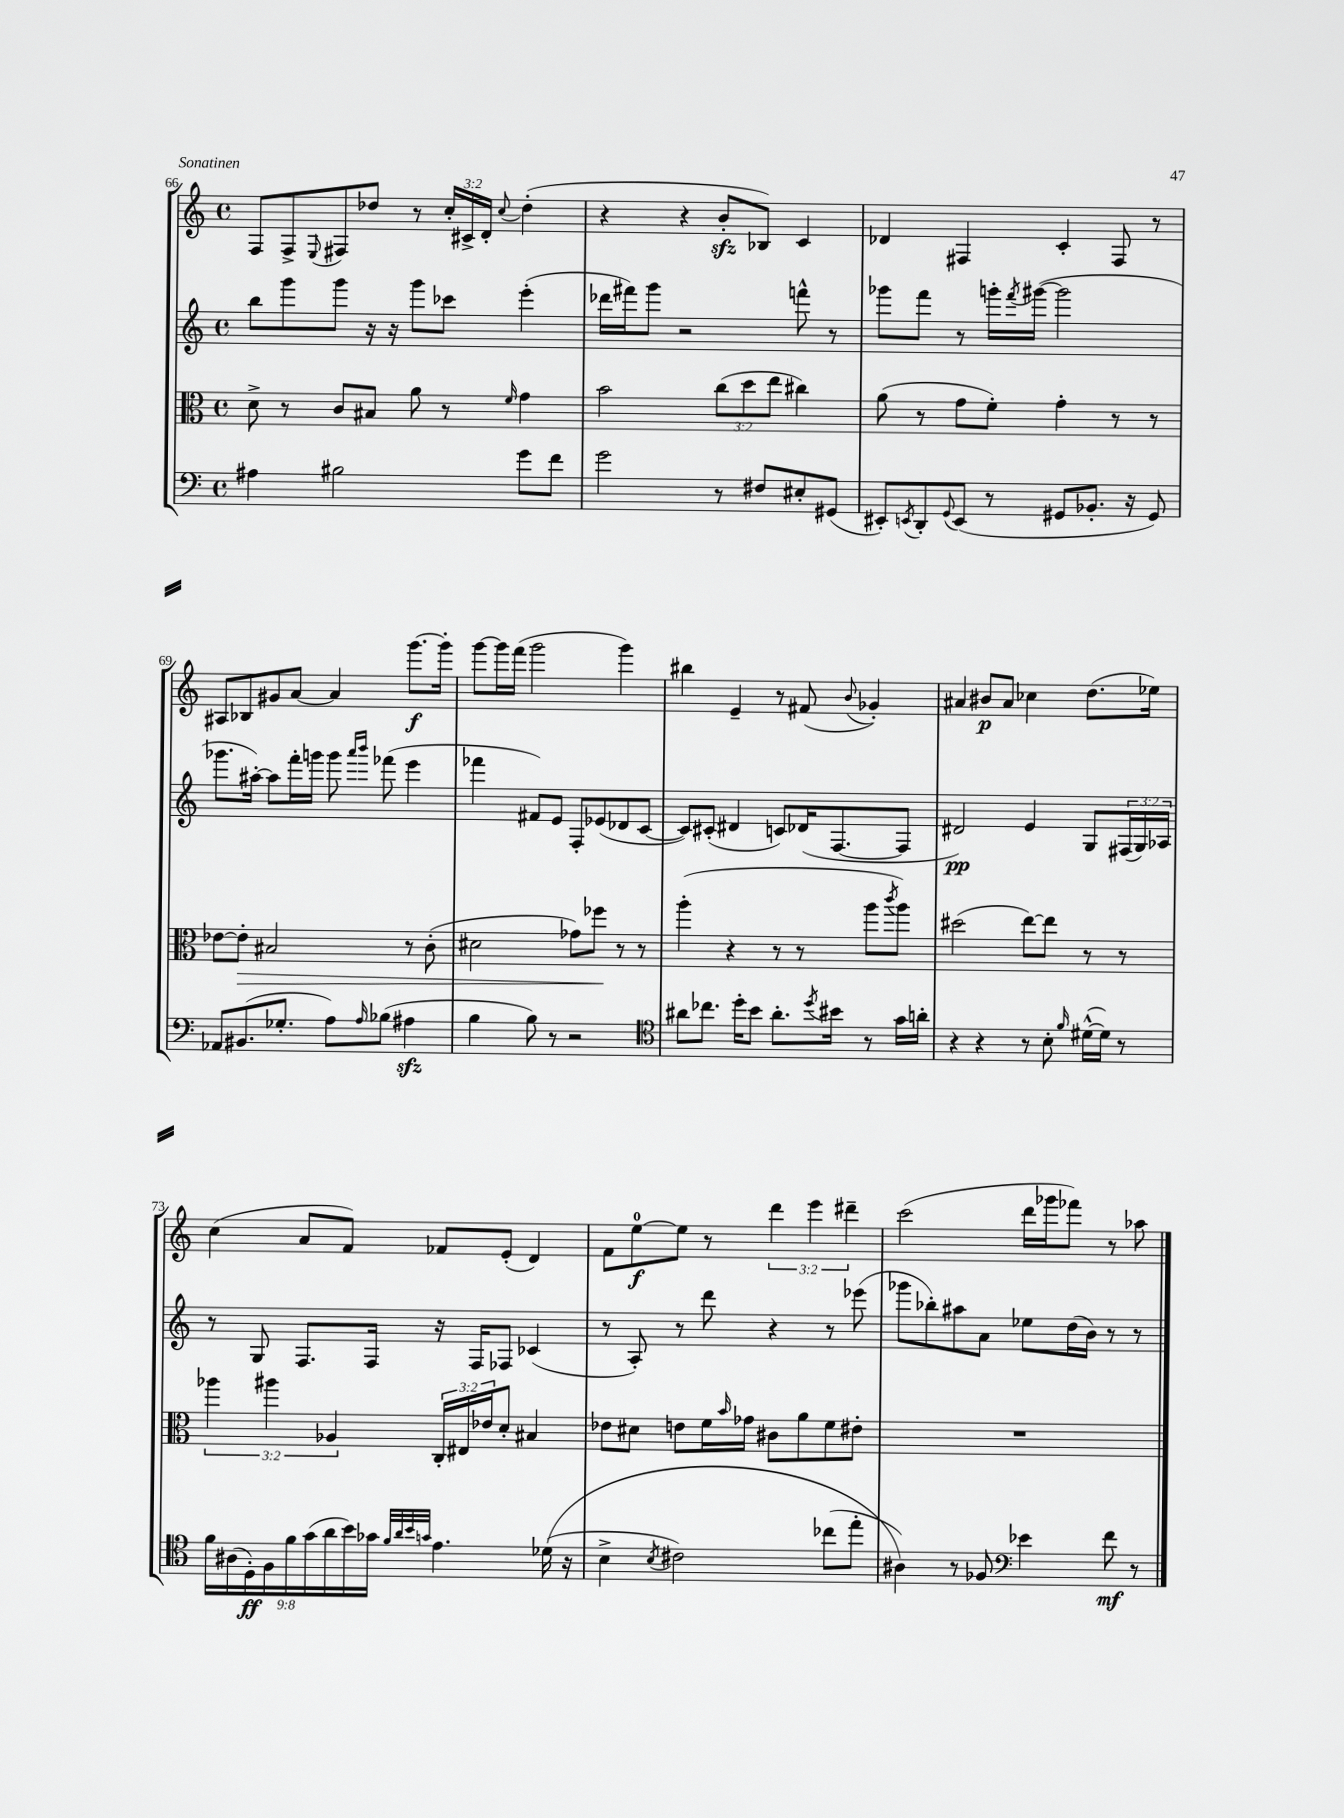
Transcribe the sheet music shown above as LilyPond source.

<<
\new StaffGroup <<
\new Staff = "s0" {
    \clef treble \key c \major \defaultTimeSignature \time 4/4 \override Staff.TupletNumber.text = #tuplet-number::calc-fraction-text
    f8 f8-> \appoggiatura { e8 } fis8 des''8 r8 \tuplet 3/2 { c''16-. cis'16-> d'16-. } \appoggiatura { c''8 } des''4-.( |
    r4 r4 b'8-.\sfz bes8) c'4 |
    des'4 fis4 c'4-. fis8 r8 |
    ais8 bes8 gis'8 a'8~ a'4 g'''8.~\f g'''16-. |
    g'''8~ g'''16 f'''16( g'''2 g'''4) |
    bis''4 e'4-- r8 fis'8( \appoggiatura { b'8 } ges'4-.) |
    ais'4 bis'8\p ais'8 ces''4 d''8.( ees''16) |
    c''4( a'8 f'8) fes'8 e'8-.( d'4) |
    f'8 e''8-0~\f e''8 r8 \tuplet 3/2 { d'''4 e'''4 dis'''4-- } |
    c'''2( d'''16 ges'''16 fes'''8) r8 aes''8 \bar "|." |
}
\new Staff = "s1" {
    \clef treble \key c \major \defaultTimeSignature \time 4/4 \override Staff.TupletNumber.text = #tuplet-number::calc-fraction-text
    b''8 g'''8 g'''8 r16 r16 g'''8 ces'''8 e'''4-.( |
    des'''16 fis'''16) g'''8 r2 f'''8-^ r8 |
    ges'''8 f'''8 r8 g'''16-. \acciaccatura { f'''8 } gis'''16~( gis'''2 |
    ges'''8. ais''16~-.) ais''8 f'''16-. g'''16 g'''8 \grace { a'''16 b'''16 } fes'''8( e'''4 |
    fes'''4 fis'8) e'8 f8-. ees'8( des'8 c'8~ |
    c'8) cis'8-.( dis'4 c'8) des'16( f8.~ f8 |
    dis'2\pp) e'4 g8 \tuplet 3/2 { fis16( g16) aes16 } |
    r8 g8 f8. f16 r16 f16 fes8 ces'4( |
    r8 a8-.) r8 d'''8 r4 r8 ees'''8( |
    ges'''8 bes''8-.) ais''8 a'8 ees''8 d''16( b'16) r8 r8 \bar "|." |
}
\new Staff = "s2" {
    \clef alto \key c \major \defaultTimeSignature \time 4/4 \override Staff.TupletNumber.text = #tuplet-number::calc-fraction-text
    d'8-> r8 c'8 bis8 a'8 r8 \grace { f'16 } g'4 |
    b'2 \tuplet 3/2 { c''8( d''8 e''8 } cis''4) |
    a'8( r8 g'8 f'8-.) g'4-. r8 r8 |
    ees'8~ ees'8-.\> bis2 r8 c'8-.( |
    dis'2 ges'8) fes''8\! r8 r8 |
    a''4-.( r4 r8 r8 a''8 \acciaccatura { c'''8 } a''8) |
    dis''2( e''8~) e''8 r8 r8 |
    \tuplet 3/2 { aes''4 ais''4 aes4 } \tuplet 3/2 { c16-. eis16 ees'16 } d'8-. bis4 |
    ees'8 dis'8 e'8 f'16 \grace { b'16 } ges'16 cis'8 a'8 f'8 eis'8-. |
    R1 \bar "|." |
}
\new Staff = "s3" {
    \clef bass \key c \major \defaultTimeSignature \time 4/4 \override Staff.TupletNumber.text = #tuplet-number::calc-fraction-text
    ais4 bis2 g'8 f'8 |
    g'2 r8 fis8 eis8-. gis,8( |
    eis,8-.) \acciaccatura { e,8 } d,8-. \appoggiatura { g,8 } e,8( r8 gis,8 bes,8.-. r16 gis,8) |
    aes,8 bis,8.( ges8.-. a8) \grace { a16 } bes8( ais4\sfz |
    b4 b8) r8 r2 |
    \clef tenor ais'8 ces''8. d''16-. b'8 ais'8.-. \acciaccatura { d''8 } bis'16 r8 g'16 a'16-. |
    r4 r4 r8 b8-. \grace { f'16 } dis'16~-^( dis'16) r8 |
    \tuplet 9/8 { f'16 ais16( d16-.\ff) f16 f'16 g'16( a'16 b'16) ges'16 } \grace { f'32 a'32 b'32 g'32 } e'4. des'16(\( r16 |
    b4-> \acciaccatura { b8 } cis'2) ces''8( e''8-. |
    ais4)\) r8 fes8 \clef bass ees'4 f'8\mf r8 \bar "|." |
}
>>
>>
\layout { \context { \Score currentBarNumber = #66 } }
